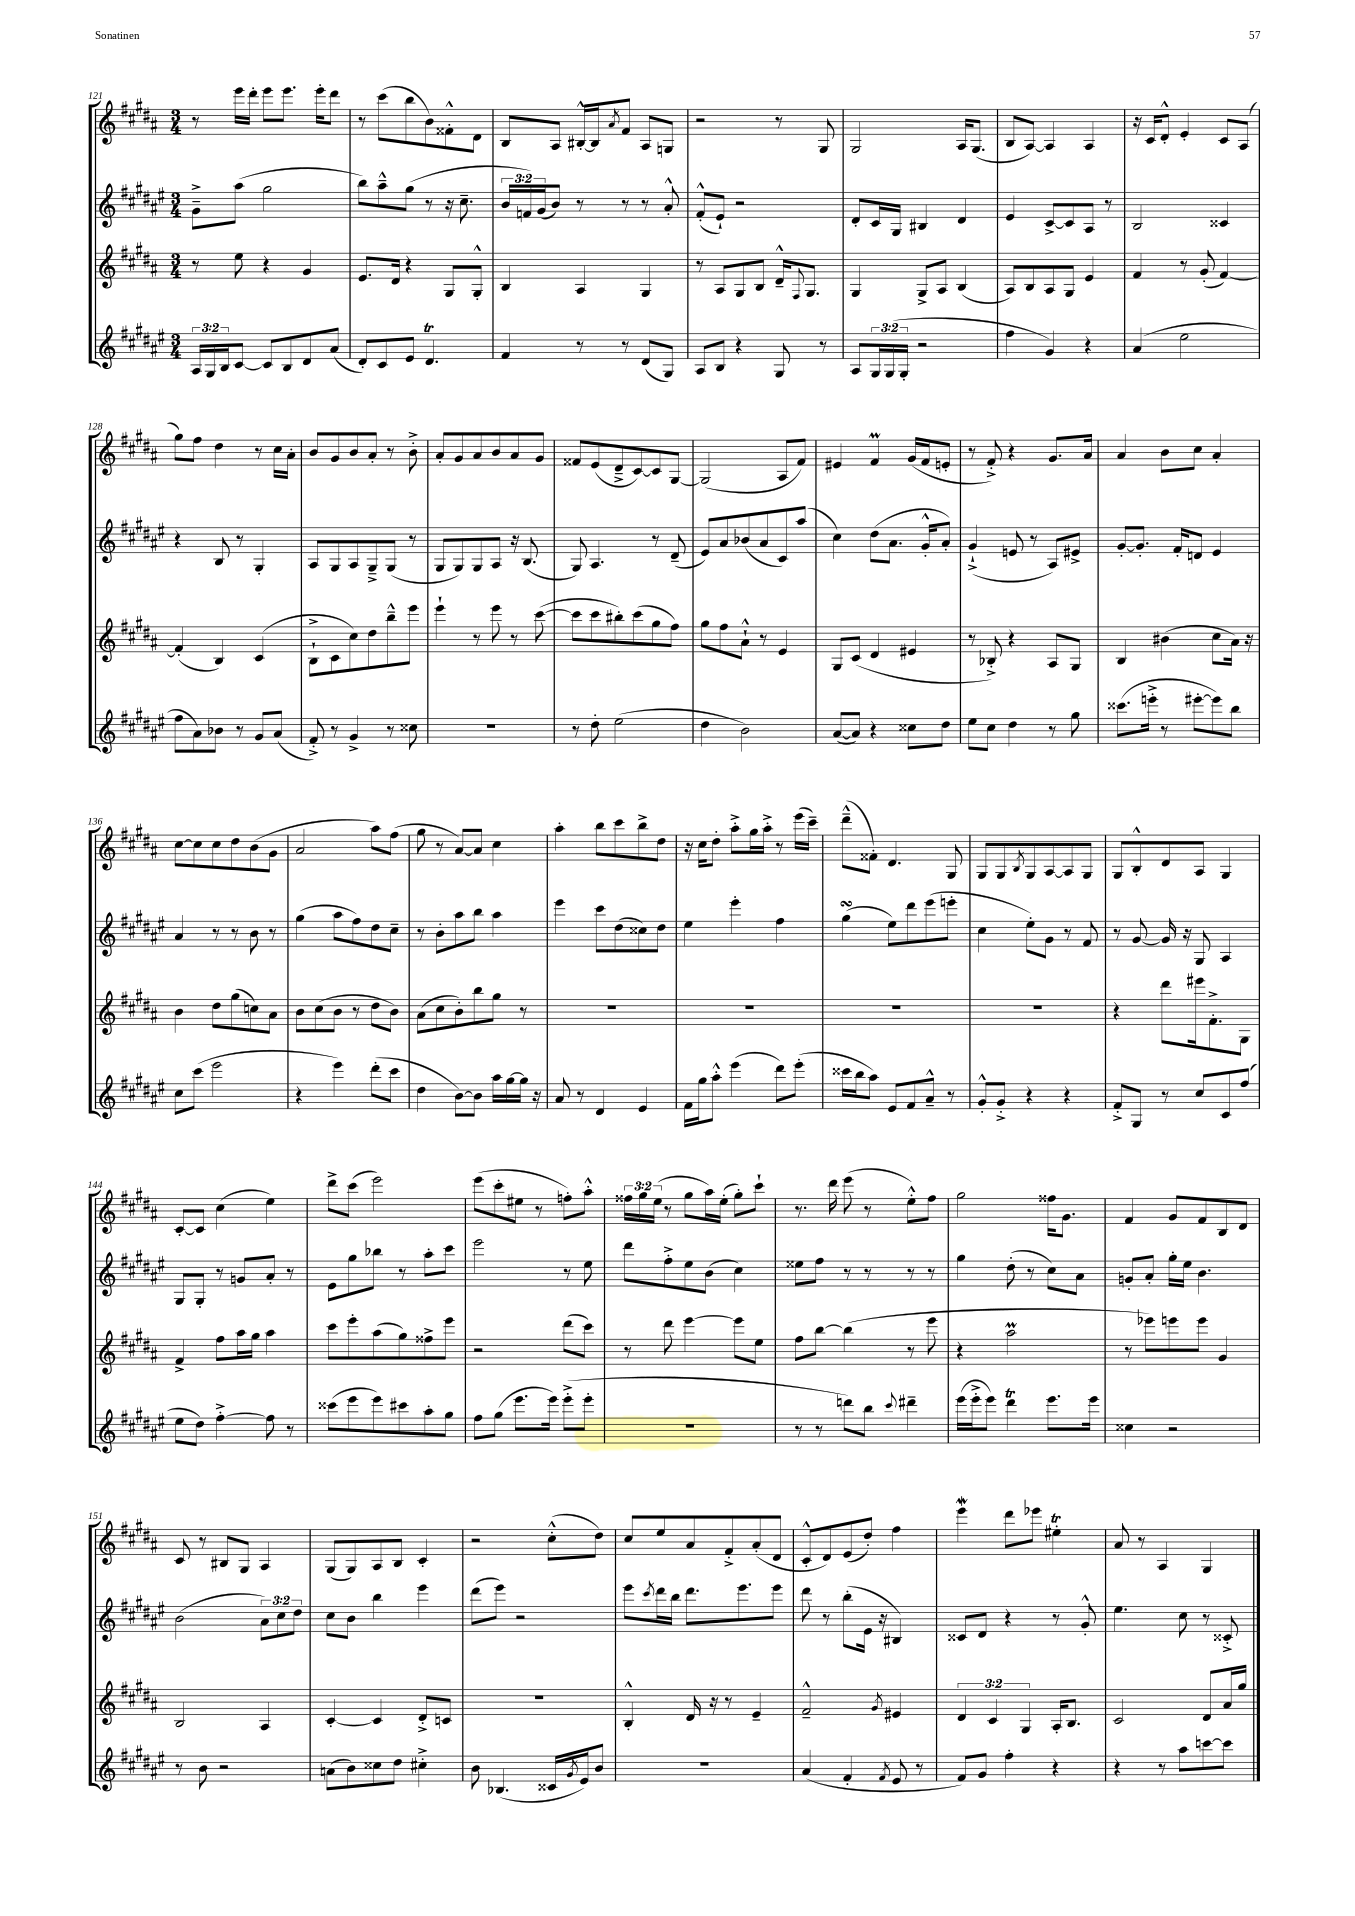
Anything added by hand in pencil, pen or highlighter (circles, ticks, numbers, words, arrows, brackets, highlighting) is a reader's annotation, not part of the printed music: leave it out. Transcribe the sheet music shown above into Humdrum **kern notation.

**kern	**kern	**kern	**kern
*staff4	*staff3	*staff2	*staff1
*clefG2	*clefG2	*clefG2	*clefG2
*k[f#c#g#d#a#e#]	*k[f#c#g#d#a#]	*k[f#c#g#d#a#e#]	*k[f#c#g#d#a#]
*M3/4	*M3/4	*M3/4	*M3/4
24A#	8r	8g#~^	8r
24G#	.	.	.
24B	.	.	.
[8c#	8ee	(8aa#	16eee
.	.	.	16ddd#'
8c#]	4r	2gg#	8eee
8B	.	.	8.eee
8d#	4g#	.	.
.	.	.	16eee'
(8a#	.	.	8ddd#
=	=	=	=
8d#')	8.e	8bb)	8r
8c#	.	8aa#~^^	(8ccc#
.	16d#	.	.
8e#	4r	(8gg#	8bb
4.d#	.	8r	8b)
.	8G#	16r	8f##'^^
.	.	8.cc#~	.
.	8G#'^^	.	8d#
=	=	=	=
4f#	4B	24b	8B
.	.	24f)	.
.	.	(24g#	.
.	.	8b)	8A#
8r	4A#	8r	[16B#'^^
.	.	.	16B#]
.	.	.	8qa#
8r	.	8r	8f#
(8d#	4G#	8r	8A#
8G#)	.	8a#'^^	8G
=	=	=	=
8A#	8r	(8f#'^^	2r
8B	8A#	8e#`)	.
4r	8G#	2r	.
.	8B	.	.
8G#	16d#~^^	.	8r
.	8qqF#	.	.
.	8.G#	.	.
8r	.	.	8G#
=	=	=	=
8A#	4G#	8d#'	2G#
24G#	.	16c#	.
(24G#	.	.	.
.	.	16G#	.
24G#'	.	.	.
2r	8G#^	4B#	.
.	8A#	.	.
.	(4B	4d#	16A#
.	.	.	(8.G#
=	=	=	=
4ff#	8A#)	4e#	8B
.	8B	.	[8A#)
4g#)	8A#	[8c#^	4A#]
.	8G#	8c#]	.
4r	4e	8A#	4A#
.	.	8r	.
=	=	=	=
(4a#	4f#	2B	16r
.	.	.	16c#
.	.	.	8d#'^^
2ee#	8r	.	4e'
.	(8g#'	.	.
.	[4f#)	4c##	8c#
.	.	.	(8A#
=	=	=	=
8ff#	(4f#']	4r	8gg#)
8a#)	.	.	8ff#
8b-	4B)	8B	4dd#
8r	.	8r	.
8g#	(4c#	4G#'	8r
(8a#	.	.	16cc#
.	.	.	16a#'
=	=	=	=
8f#'^)	8B`^	8A#	8b
8r	8c#	8G#	8g#
4g#^	8cc#)	8A#	8b
.	8dd#	8G#~^	8a#'
8r	8bb~^^	(8G#	8r
8cc##	8eee	8r	8b'^
=	=	=	=
2.r	4eee`	8G#	8a#'
.	.	8G#)	8g#
.	8r	8G#	8a#
.	8eee	8A#	8b
.	8r	16r	8a#
.	.	(8.B	.
.	([8ccc#	.	8g#
=	=	=	=
8r	8ccc#]	8G#)	8f##
8dd#'	8ccc#	4.A#	(8e
(2ee#	8bb#')	.	8d#~^
.	(8ccc#	.	[8c#)
.	8gg#	8r	8c#]
.	8ff#)	(8d#~	[8G#
=	=	=	=
4dd#	8gg#	8e#)	(2G#]
.	8ff#	8a#	.
2b)	8a#`^^	(8b-	.
.	8r	8a#	.
.	4e	8c#)	8A#
.	.	(8aa#	8f#)
=	=	=	=
([8a#	8G#	4cc#)	4e#
8a#])	(8c#	.	.
4r	4d#	(8dd#	4f#
.	.	8.a#	.
8cc##	4e#	.	(16g#
.	.	16g#'^^	16f#
8dd#	.	8a#')	8e'
=	=	=	=
8ee#	8r	(4g#`^	8r
8cc#	8B-'^)	.	8f#'^)
4dd#	4r	8e	4r
.	.	8r	.
8r	8A#	8A#)	8.g#
8gg#	8G#	8e#^	.
.	.	.	16a#
=	=	=	=
(8.ccc##	4B	[8g#'	4a#
.	.	8.g#']	.
16eee'^	.	.	.
8r	(4b#	.	8b
.	.	16f#'	.
[8eee#'	.	8d	8cc#
8eee#])	8cc#	4e#	4a#'
8bb	16a#)	.	.
.	16r	.	.
=	=	=	=
8cc#	4b	4a#	[8cc#
(8ccc#	.	.	8cc#]
2eee#	8dd#	8r	8cc#
.	(8gg#	8r	8dd#
.	8cc)	8b	(8b
.	8a#	8r	8g#
=	=	=	=
4r	8b	(4gg#	2a#
.	(8cc#	.	.
4eee#)	8b	8aa#	.
.	8r	8ff#)	.
(8ddd#'	8dd#	8dd#	8aa#)
8ccc#	8b)	8cc#~	(8ff#
=	=	=	=
4dd#	(8a#	8r	8gg#
.	8cc#	8b'	8r
[8b)	8b')	8aa#	[8a#)
8b]	8bb	8bb	8a#]
16aa#	8gg#	4aa#	4cc#
[16gg#	.	.	.
16gg#]	8r	.	.
16r	.	.	.
=	=	=	=
8a#	2.r	4eee#	4aa#'
8r	.	.	.
4d#	.	8ccc#	8bb
.	.	(8dd#	8ccc#
4e#	.	8cc##)	8bb^
.	.	8dd#	8dd#
=	=	=	=
16f#	2.r	4ee#	16r
16gg#	.	.	16cc#
8aa#'^^	.	.	8dd#'
(4eee#	.	4eee#'	8aa#'^
.	.	.	16gg#
.	.	.	16aa#'^
8ddd#)	.	4ff#	8r
(8eee#'	.	.	(16eee
.	.	.	16ccc#~)
=	=	=	=
16ccc##	2.r	(4gg#	(8ddd#~^^
16bb	.	.	.
8aa#)	.	.	8f##')
8e#	.	8ee#)	4.d#
8f#	.	8ddd#	.
8a#~^^	.	(8eee#	.
8r	.	8eee'	8G#
=	=	=	=
8g#'^^	2.r	4cc#	8G#
8g#'^	.	.	8G#
.	.	.	8qB
4r	.	8ee#')	8G#
.	.	8g#	[8A#
4r	.	8r	8A#]
.	.	8f#	8G#
=	=	=	=
8f#'^	4r	8r	8G#
8G#	.	[8g#	8B'^^
8r	8ddd#	16g#]	8d#
.	.	16r	.
8cc#	16eee#	8G#	8A#
.	8.f#'^	.	.
8c#	.	4A#	4G#
(8ff#	8G#	.	.
=	=	=	=
8ee#	4f#^	8G#	[8c#'
8dd#)	.	8G#'	8c#]
[4ff#'^	8ff#	8r	(4cc#
.	16aa#	8g	.
.	16gg#	.	.
8ff#]	4aa#	8a#'	4ee)
8r	.	8r	.
=	=	=	=
(8ccc##	8ccc#	8e#	8ddd#^
8eee#	8eee'	8gg#	(8ccc#
8eee#)	(8aa#	8bb-	2eee)
8ccc#	8gg#)	8r	.
8aa#'	8ff##^	8aa#'	.
8gg#	8eee	8ccc#	.
=	=	=	=
8ff#	2r	2eee#	(8eee
(8gg#	.	.	8ccc#'
8.eee#	.	.	8ee#
.	.	.	8r
16eee#)	.	.	.
(8eee#'^	(8ddd#	8r	8ff')
8eee#'	8ccc#)	8ee#	8aa#'^^
=	=	=	=
2.r	8r	8ddd#	24ff##
.	.	.	24gg#
.	.	.	(24ee
.	8ddd#	8ff#'^	8r
.	[4eee	8ee#	8gg#
.	.	(8b	16aa#)
.	.	.	(16ee'
.	8eee]	4cc#)	8gg#')
.	8ee	.	8ccc#`
=	=	=	=
8r	8ff#	8ee##	8.r
8r	[8bb	8ff#	.
.	.	.	16ddd#
8ddd)	(4bb]	8r	(8eee
8bb	.	8r	8r
8qqccc#	.	.	.
4ddd#~	8r	8r	8ee'^^)
.	8eee	8r	8ff#
=	=	=	=
(16eee#	4r	4gg#	2gg#
16eee#'^	.	.	.
8eee#)	.	.	.
4ddd#	2aa#	(8dd#'	.
.	.	8r	.
8.eee#	.	8cc#)	16ff##
.	.	.	8.g#
.	.	8a#	.
16eee#	.	.	.
=	=	=	=
4cc##	8r	8g'	4f#
.	8eee-)	8a#'	.
2r	8eee	16gg#'	8g#
.	.	16ee#	.
.	8eee	4.b	8f#
.	4g#	.	8B
.	.	.	8d#
=	=	=	=
8r	2B	(2b	8c#
8b	.	.	8r
2r	.	.	8B#
.	.	.	8G#
.	4A#	12a#)	4A#
.	.	12cc#	.
.	.	12dd#	.
=	=	=	=
(8a	[4c#'	8cc#	(8G#
8b)	.	8b	8G#)
8cc##	4c#]	4bb	8A#
8dd#	.	.	8B
4cc#'^	8d#'^	4eee#	4c#'
.	8c	.	.
=	=	=	=
8b	2.r	(8ddd#	2r
(4.B-	.	8eee#)	.
.	.	2r	.
16c##	.	.	(8cc#'^^
8qg#	.	.	.
16e#)	.	.	.
8b	.	.	8dd#)
=	=	=	=
2.r	4B'^^	8eee#	8cc#
.	.	8qccc#	.
.	.	16ddd#	8ee
.	.	16bb	.
.	16d#	8.ddd#	8a#
.	16r	.	.
.	8r	.	8f#'^
.	.	8.eee#	.
.	4e~	.	(8a#'
.	.	8eee#	8d#
=	=	=	=
(4a#	2f#~^^	8ddd#	8c#'^^
.	.	8r	8d#)
4f#'	.	(8bb'	(8e
.	.	16e#	8dd#')
.	.	16r	.
8qf#	8qg#	.	.
8e#	4e#	4B#)	4ff#
8r	.	.	.
=	=	=	=
8f#)	6d#	8c##	4eee
8g#	.	8d#	.
.	6c#	.	.
4ff#'	.	4r	8ddd#
.	6G#	.	.
.	.	.	8eee-
4r	16A#'	8r	4ee#'
.	8.B	.	.
.	.	8g#'^^	.
=	=	=	=
4r	2c#	4.ee#	8a#
.	.	.	8r
8r	.	.	4A#
8aa#	.	8cc#	.
[8ccc	8d#	8r	4G#
8ccc]	16a#	8c##'^	.
.	16gg#	.	.
==	==	==	==
*-	*-	*-	*-
